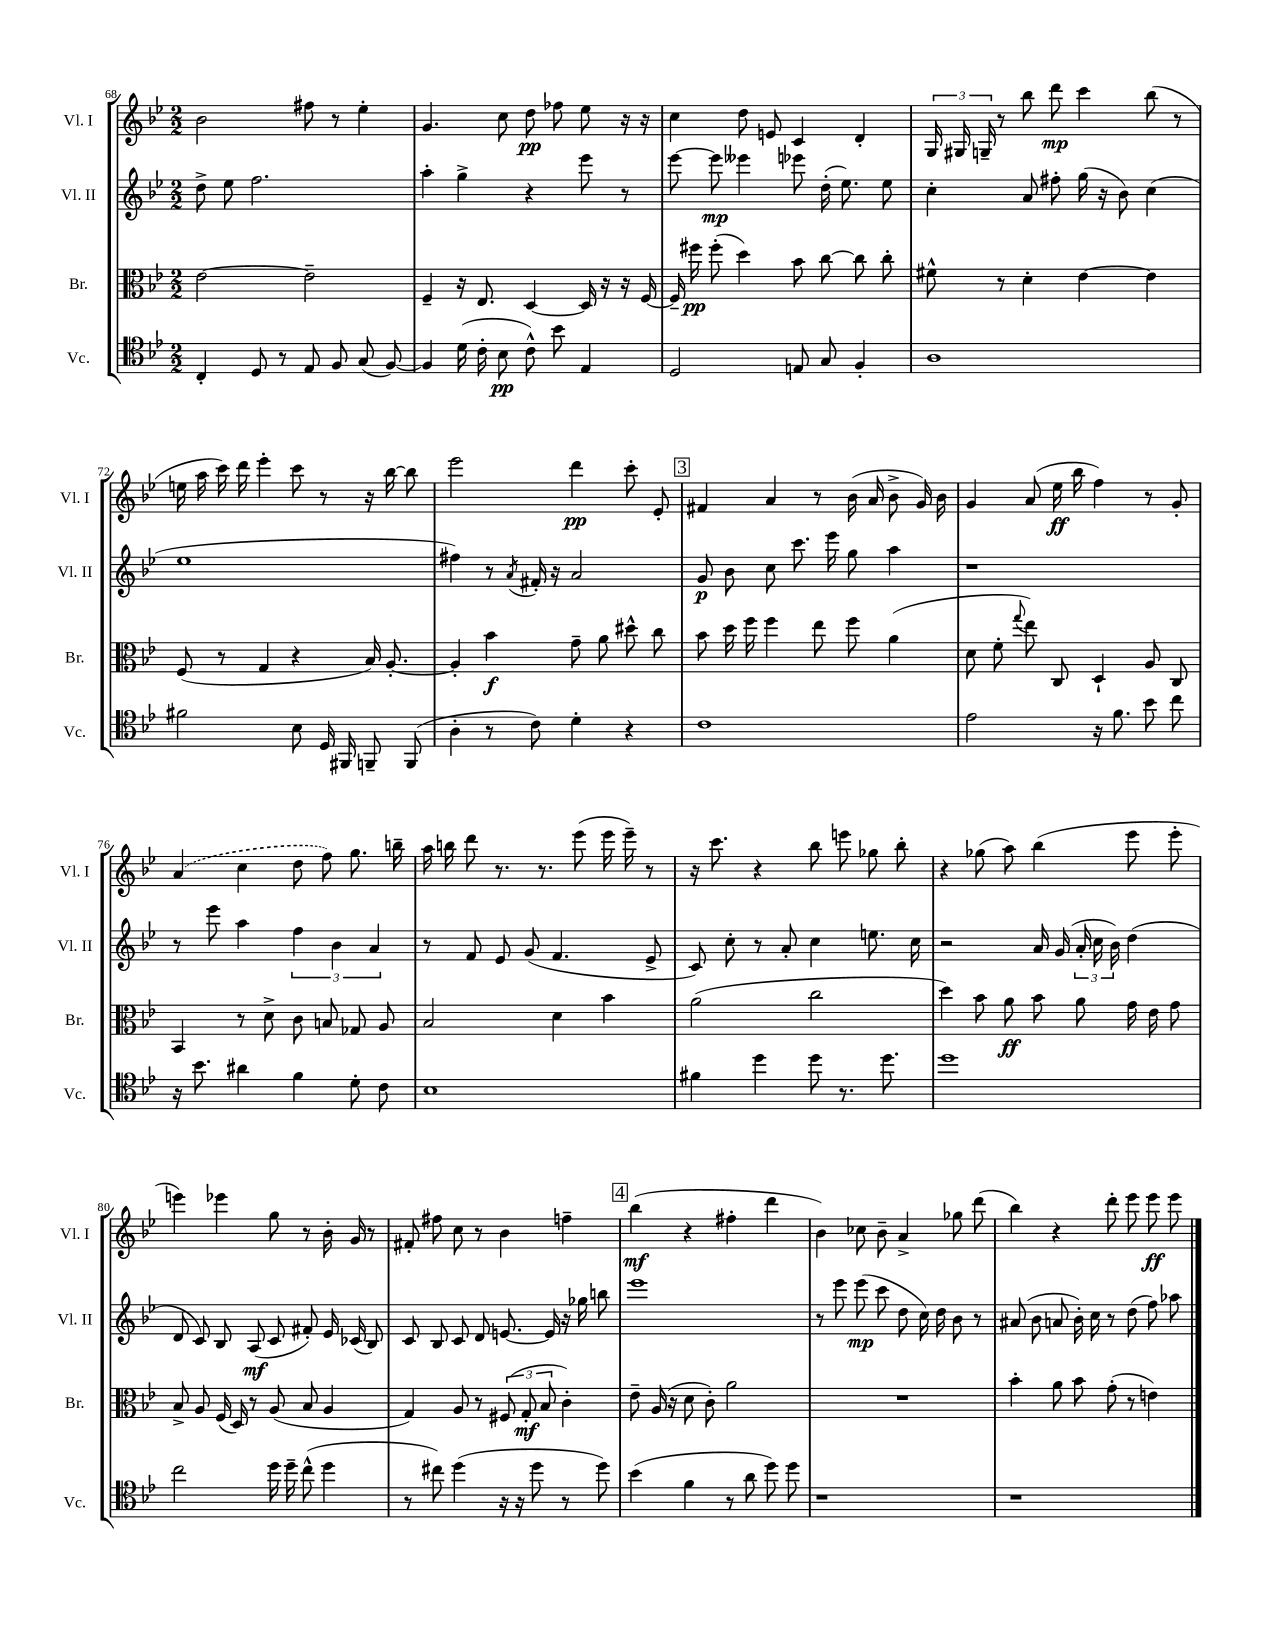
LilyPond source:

<<
\new StaffGroup <<
\new Staff = "s0" \with { instrumentName = "Vl. I" shortInstrumentName = "Vl. I" } {
    \clef treble \key bes \major \numericTimeSignature \time 2/2
    \autoBeamOff bes'2 fis''8 r8 ees''4-. |
    g'4. c''8 d''8\pp fes''8 ees''8 r16 r16 |
    c''4 d''8 e'8 c'4 d'4-. |
    \tuplet 3/2 { g16 gis16 g16-- } r8 bes''8 d'''8\mp c'''4 bes''8( r8 |
    e''16 a''16 c'''16) d'''16 ees'''4-. c'''8 r8 r16 bes''16~ bes''8 |
    ees'''2 d'''4\pp c'''8-. ees'8-. |
    \mark \markup { \box "3" } fis'4 a'4 r8 bes'16( a'16 bes'8-> g'16) bes'16 |
    g'4 a'8( ees''16\ff bes''16 f''4) r8 g'8-. |
    \once \slurDashed a'4( c''4 d''8 f''8) g''8. b''16-- |
    a''16 b''16 d'''8 r8. r8. ees'''8( ees'''16 ees'''16--) r8 |
    r16 c'''8. r4 bes''8 e'''8 ges''8 bes''8-. |
    r4 ges''8( a''8) bes''4( ees'''8 ees'''8-. |
    e'''4) ees'''4 g''8 r8 bes'16-. g'16 r8 |
    fis'8-. fis''8 c''8 r8 bes'4 f''4-- |
    \mark \markup { \box "4" } bes''4\mf( r4 fis''4-. d'''4 |
    bes'4) ces''8 bes'8-- a'4-> ges''8 d'''8( |
    bes''4) r4 d'''8-. ees'''8 ees'''8\ff ees'''8 \bar "|." |
}
\new Staff = "s1" \with { instrumentName = "Vl. II" shortInstrumentName = "Vl. II" } {
    \clef treble \key bes \major \numericTimeSignature \time 2/2
    \autoBeamOff d''8-> ees''8 f''2. |
    a''4-. g''4-> r4 ees'''8 r8 |
    ees'''8~ ees'''8\mp eeses'''4 ees'''8 d''16-.( ees''8.) ees''8 |
    c''4-. a'8 fis''8-. g''16( r16 bes'8) c''4( |
    ees''1 |
    fis''4) r8 \acciaccatura { a'8 } fis'16-. r16 a'2 |
    \mark \markup { \box "3" } g'8\p bes'8 c''8 c'''8. ees'''16 g''8 a''4 |
    r1 |
    r8 ees'''8 a''4 \tuplet 3/2 { f''4 bes'4 a'4 } |
    r8 f'8 ees'8 g'8( f'4. ees'8-> |
    c'8) c''8-. r8 a'8-. c''4 e''8. c''16 |
    r2 a'16 g'16( \tuplet 3/2 { a'16-. c''16 bes'16) } d''4( |
    d'8 c'8) bes8 a8\mf( c'8 fis'8-.) ees'16 ces'16( bes8) |
    c'8 bes8 c'8 d'8 e'8.~ e'16 r16 ges''16 b''8 |
    \mark \markup { \box "4" } ees'''1 |
    r8 ees'''8 ees'''8\mp( c'''8 d''8 c''16) d''16 bes'8 r8 |
    ais'8( bes'8 a'8 bes'16-.) c''16 r8 d''8( f''8) aes''8 \bar "|." |
}
\new Staff = "s2" \with { instrumentName = "Br." shortInstrumentName = "Br." } {
    \clef alto \key bes \major \numericTimeSignature \time 2/2
    \autoBeamOff ees'2~ ees'2-- |
    f4-- r16 ees8. d4~ d16 r16 r16 f16~ |
    f16-- fis''16\pp fis''8-.( d''4) bes'8 c''8~ c''8 c''8-. |
    fis'8-^ r8 d'4-. ees'4~ ees'4 |
    f8( r8 g4 r4 bes16) a8.~-. |
    a4-. bes'4\f g'8-- a'8 dis''8-^ c''8 |
    \mark \markup { \box "3" } bes'8 d''16 f''16 f''4 ees''8 f''8 a'4( |
    d'8 f'8-. \appoggiatura { g''8 } ees''8) c8 d4-! a8 c8 |
    bes,4 r8 d'8-> c'8 b8 ges8 a8 |
    bes2 d'4 bes'4 |
    a'2( c''2 |
    d''4) bes'8 a'8\ff bes'8 a'8 g'16 ees'16 g'8 |
    bes8-> a8 f16( d16) r8 a8( bes8 a4 |
    g4) a8 r8 \tuplet 3/2 { fis8( g8-.\mf bes8 } c'4-.) |
    \mark \markup { \box "4" } ees'8-- a16( r16 d'8 c'8-.) a'2 |
    R1 |
    bes'4-. a'8 bes'8 g'8-.( r8 e'4) \bar "|." |
}
\new Staff = "s3" \with { instrumentName = "Vc." shortInstrumentName = "Vc." } {
    \clef tenor \key bes \major \numericTimeSignature \time 2/2
    \autoBeamOff c4-. d8 r8 ees8 f8 g8( f8~) |
    f4 d'16( c'16-. bes8\pp c'8-^) bes'8 ees4 |
    d2 e8 g8 f4-. |
    a1 |
    fis'2 bes8 d16 fis,16 f,8-- f,8( |
    a4-. r8 c'8) d'4-. r4 |
    \mark \markup { \box "3" } c'1 |
    ees'2 r16 f'8. bes'8 c''8 |
    r16 bes'8. ais'4 f'4 d'8-. c'8 |
    bes1 |
    fis'4 d''4 d''8 r8. d''8. |
    d''1 |
    c''2 d''16 d''16-- c''8-^( d''4 |
    r8 cis''8) d''4( r16 r16 d''8 r8 d''8) |
    \mark \markup { \box "4" } bes'4( f'4 r8 a'8 d''8) d''8 |
    r1 |
    r1 \bar "|." |
}
>>
>>
\layout { \context { \Score currentBarNumber = #68 } }
